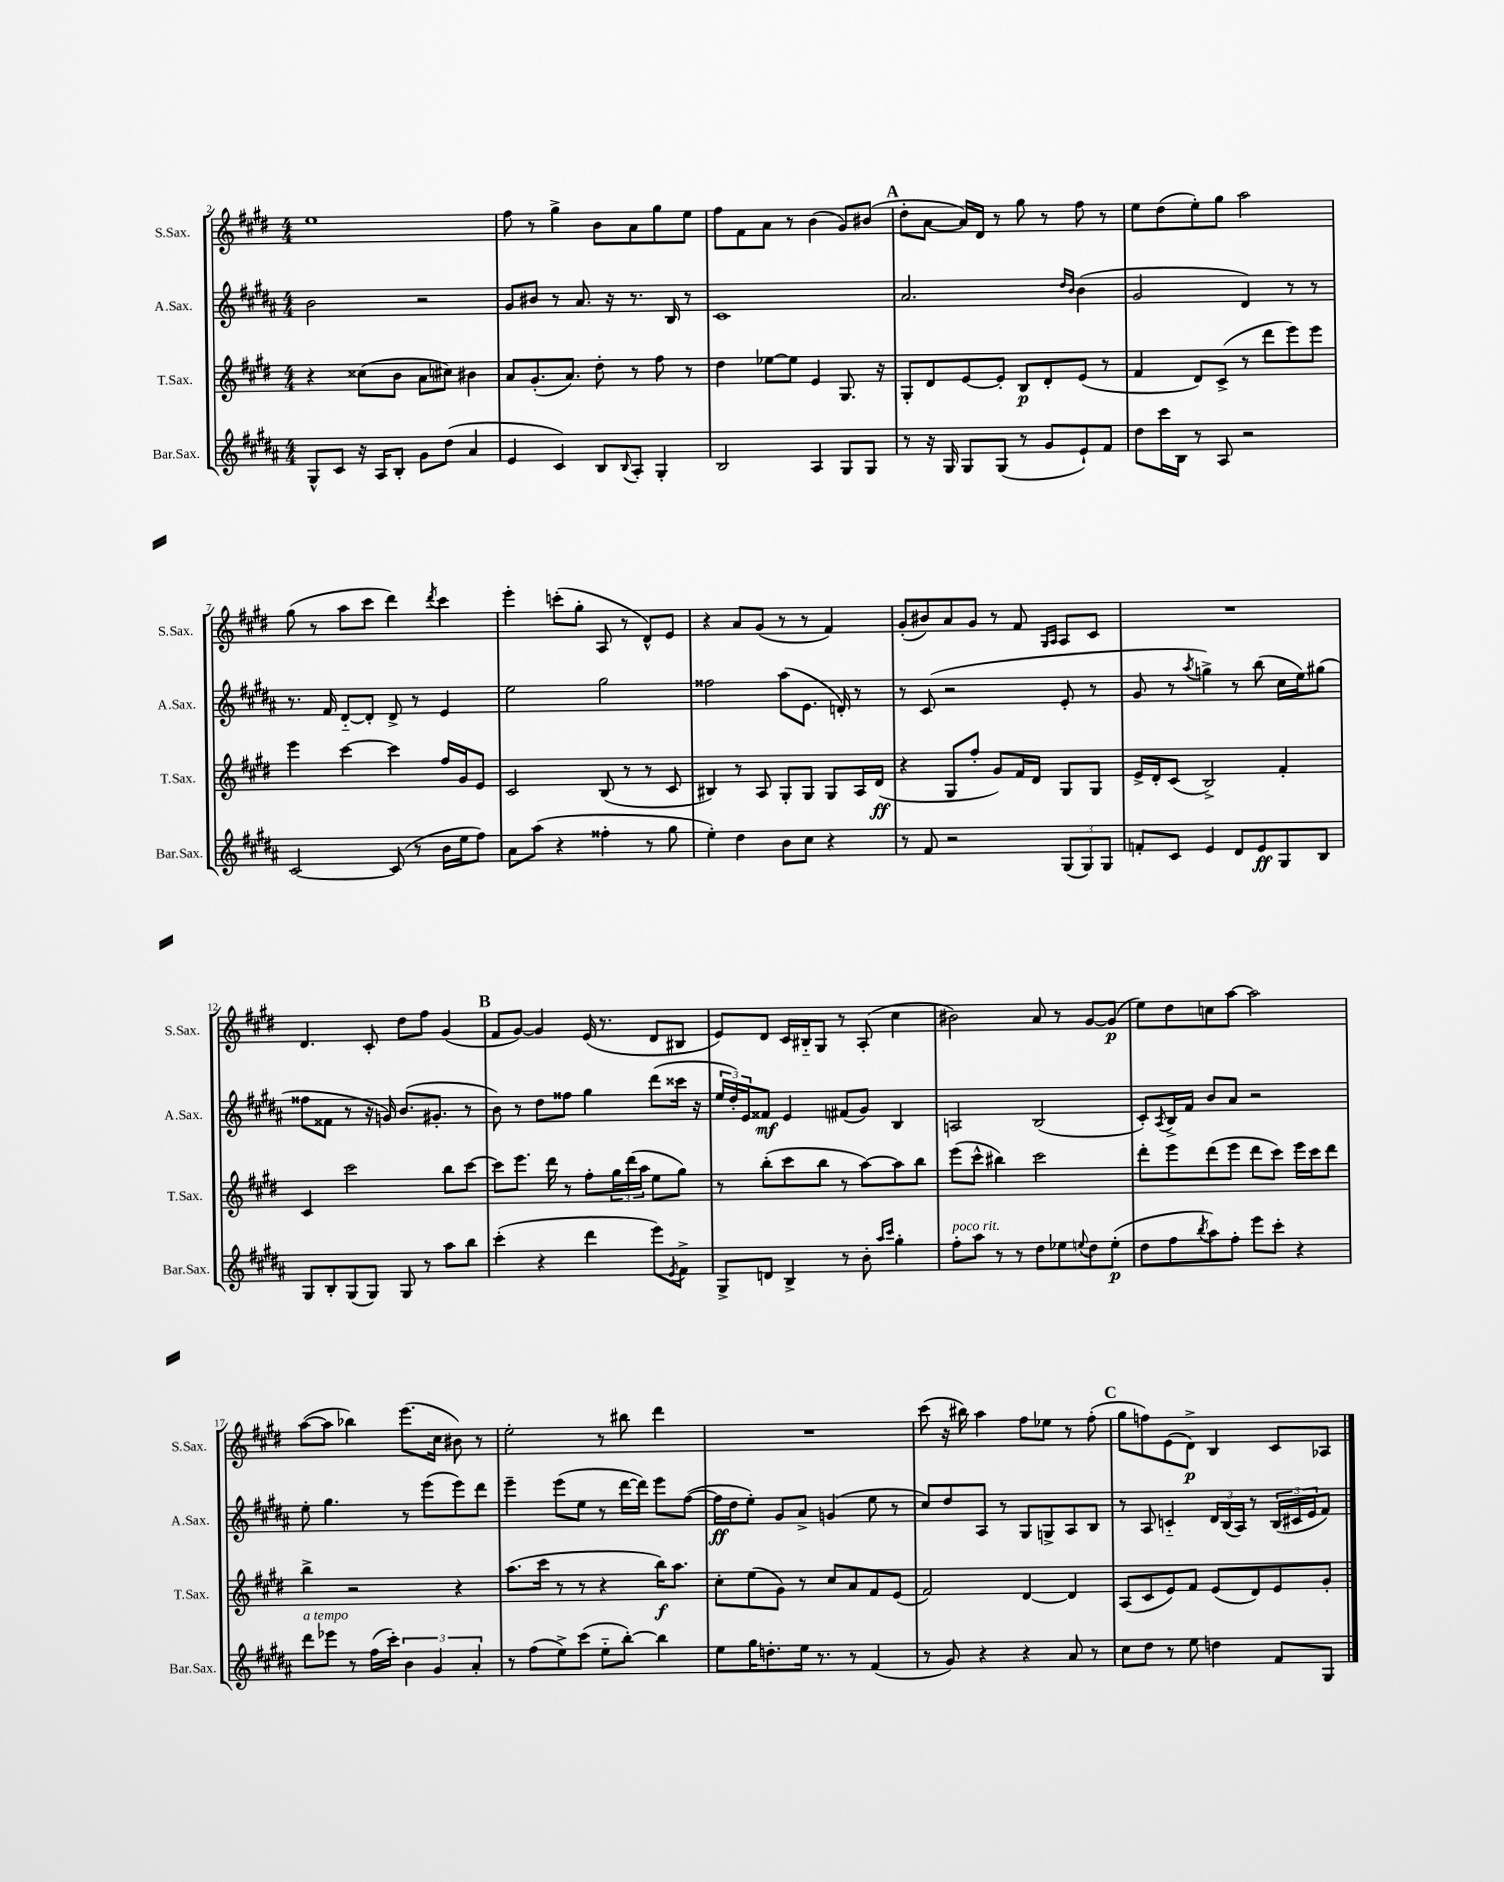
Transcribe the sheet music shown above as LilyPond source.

<<
\new StaffGroup <<
\new Staff = "s0" \with { instrumentName = "S.Sax." shortInstrumentName = "S.Sax." } {
    \clef treble \key e \major \numericTimeSignature \time 4/4
    e''1 |
    fis''8 r8 gis''4-> b'8 a'8 gis''8 e''8 |
    fis''8 fis'8 a'8 r8 b'4( gis'8) bis'8( |
    \mark \markup { \bold "A" } dis''8-. a'8~ a'16) dis'16 r8 gis''8 r8 fis''8 r8 |
    e''8 dis''8( e''8-.) gis''8 a''2 |
    gis''8( r8 a''8 cis'''8 dis'''4) \acciaccatura { dis'''8 } cis'''4 |
    e'''4-. c'''8-.( gis''8-. a8 r8 dis'8-^) e'8 |
    r4 a'8 gis'8( r8 r8 fis'4) |
    gis'8-.( bis'8) a'8 gis'8 r8 fis'8 \grace { gis16 a16 } a8 cis'8 |
    R1 |
    dis'4. cis'8-. dis''8 fis''8 gis'4( |
    \mark \markup { \bold "B" } fis'8 gis'8~) gis'4 e'16( r8. dis'8 bis8 |
    e'8) dis'8 cis'16 bis16-_ gis8 r8 a8-.( cis''4 |
    bis'2) a'8 r8 gis'8~ gis'8\p( |
    e''8) dis''8 c''8 a''8~ a''2 |
    a''8~( a''8 bes''4) e'''8.( cis''16 bis'8) r8 |
    e''2-. r8 bis''8 dis'''4 |
    R1 |
    cis'''8( r16 bis''16) a''4 fis''8 ees''8 r8 fis''8-.( |
    \mark \markup { \bold "C" } gis''8 f''8) e'8( dis'8->\p) b4 cis'8 aes8 \bar "|." |
}
\new Staff = "s1" \with { instrumentName = "A.Sax." shortInstrumentName = "A.Sax." } {
    \clef treble \key b \major \numericTimeSignature \time 4/4
    b'2 r2 |
    gis'8 bis'8 r8 ais'8. r16 r8. b16 r8 |
    cis'1 |
    \mark \markup { \bold "A" } ais'2. \grace { dis''16 b'16 } b'4( |
    gis'2 dis'4) r8 r8 |
    r8. fis'16 dis'8~-_ dis'8-. dis'8-> r8 e'4 |
    e''2 gis''2 |
    fisis''2 ais''8( e'8. d'16-.) r8 |
    r8 cis'8( r2 e'8-. r8 |
    gis'8 r8 \acciaccatura { ais''8 } g''4->) r8 b''8( cis''16 e''16) gis''8( |
    fisis''8 fisis'8 r8 r16 g'16) b'8.( gis'8.-. r8 |
    \mark \markup { \bold "B" } b'8) r8 dis''8 fisis''8 gis''4 dis'''8( cisis'''16 r16 |
    \tuplet 3/2 { e''16 dis''16-.) e'16 } fisis'8\mf e'4 fis'8( gis'8) b4 |
    a2 b2( |
    cis'8-.) \acciaccatura { ais8 } b16-> fis'16 b'8 ais'8 r2 |
    e''8-. gis''4. r8 e'''8( e'''8) dis'''8 |
    e'''4-- e'''8( e''8 r8 dis'''16~ dis'''16) e'''8 fis''8~( |
    fis''16\ff dis''16 e''8-.) gis'8 ais'8-> g'4( e''8 r8 |
    cis''8) dis''8 ais8 r8 gis8 g8-> ais8 b8 |
    \mark \markup { \bold "C" } r8 ais8 c'4-_ \tuplet 3/2 { dis'16 b16( ais16) } r8 \tuplet 3/2 { b16( cis'16 e'16 } fis'8) \bar "|." |
}
\new Staff = "s2" \with { instrumentName = "T.Sax." shortInstrumentName = "T.Sax." } {
    \clef treble \key e \major \numericTimeSignature \time 4/4
    r4 cisis''8( b'8 a'8 cis''8) bis'4 |
    a'8 gis'8.-.( a'8.) dis''8-. r8 fis''8 r8 |
    dis''4 ees''8~ ees''8 e'4 gis8. r16 |
    \mark \markup { \bold "A" } gis8-. dis'8 e'8~ e'8-. b8\p dis'8-. e'8( r8 |
    fis'4 dis'8) cis'8->( r8 dis'''8 e'''8) e'''8 |
    e'''4 cis'''4~ cis'''4 fis''16 gis'16 e'8 |
    cis'2 b8( r8 r8 cis'8 |
    bis4) r8 a8 gis8-. gis8 gis8 a16 dis'16\ff( |
    r4 gis8 fis''8-. gis'8) fis'16 dis'16 gis8 gis8 |
    e'16-> dis'16-. cis'8( b2->) fis'4-. |
    cis'4 cis'''2 b''8 cis'''8~ |
    \mark \markup { \bold "B" } cis'''8 e'''8. dis'''16 r8 fis''8-. \tuplet 3/2 { gis''16 dis'''16( a''16 } e''8 gis''8) |
    r8 b''8-.( cis'''8 b''8 r8 a''8~) a''8 b''8 |
    e'''8( cis'''8-^ bis''4) cis'''2 |
    dis'''8-. e'''8 dis'''8( e'''8 dis'''8 cis'''8) e'''16 cis'''16 dis'''8 |
    b''4-> r2 r4 |
    a''8.( cis'''16 r8 r8 r4 b''16\f) a''8. |
    cis''8-. e''8( gis'8) r8 cis''8 a'8 fis'8 e'8( |
    fis'2) dis'4~ dis'4 |
    \mark \markup { \bold "C" } a8( cis'8 e'8) fis'8 e'8( dis'8) e'8 gis'8-. \bar "|." |
}
\new Staff = "s3" \with { instrumentName = "Bar.Sax." shortInstrumentName = "Bar.Sax." } {
    \clef treble \key b \major \numericTimeSignature \time 4/4
    gis8-^ cis'8 r16 ais16 b8-. gis'8 dis''8( ais'4 |
    e'4 cis'4) b8 \appoggiatura { b8 } ais8-. gis4-. |
    b2 ais4 gis8 gis8 |
    \mark \markup { \bold "A" } r8 r16 gis16 gis8 gis8( r8 gis'8 e'8-!) fis'8 |
    dis''8 cis'''16 b16 r8 ais8 r2 |
    cis'2~ cis'8( r8 b'16 e''16 fis''8) |
    ais'8 ais''8( r4 fisis''4-. r8 gis''8 |
    e''4-.) dis''4 b'8 cis''8 r4 |
    r8 fis'8 r2 \tuplet 3/2 { gis8( gis8) gis8 } |
    f'8-. cis'8 e'4 dis'8 e'8\ff gis8 b8 |
    gis8 b8-. gis8( gis8) gis8 r8 ais''8 b''8 |
    \mark \markup { \bold "B" } cis'''4-.( r4 dis'''4 e'''8) \acciaccatura { e'8 } fis'8-> |
    gis8-> d'8 b4-> r8 b'8-. \grace { ais''16 cis'''16 } gis''4-. |
    fis''8-.^\markup { \italic "poco rit." } ais''8 r8 r8 dis''8 ees''8 \appoggiatura { e''8 } dis''8 e''8-.\p( |
    dis''8 fis''8 \acciaccatura { b''8 } ais''8) fis''8-. e'''8 cis'''8-. r4 |
    dis'''8^\markup { \italic "a tempo" } ees'''8 r8 fis''16( cis'''16-.) \tuplet 3/2 { b'4 gis'4 ais'4-. } |
    r8 fis''8( e''8->) cis'''8( e''8-_ b''8~-.) b''4 |
    e''8 gis''16 d''8.-. e''16 r8. r8 fis'4( |
    r8 gis'8) r4 r4 ais'8 r8 |
    \mark \markup { \bold "C" } cis''8 dis''8 r8 e''8 d''4 fis'8 gis8 \bar "|." |
}
>>
>>
\layout { \context { \Score currentBarNumber = #2 } }
